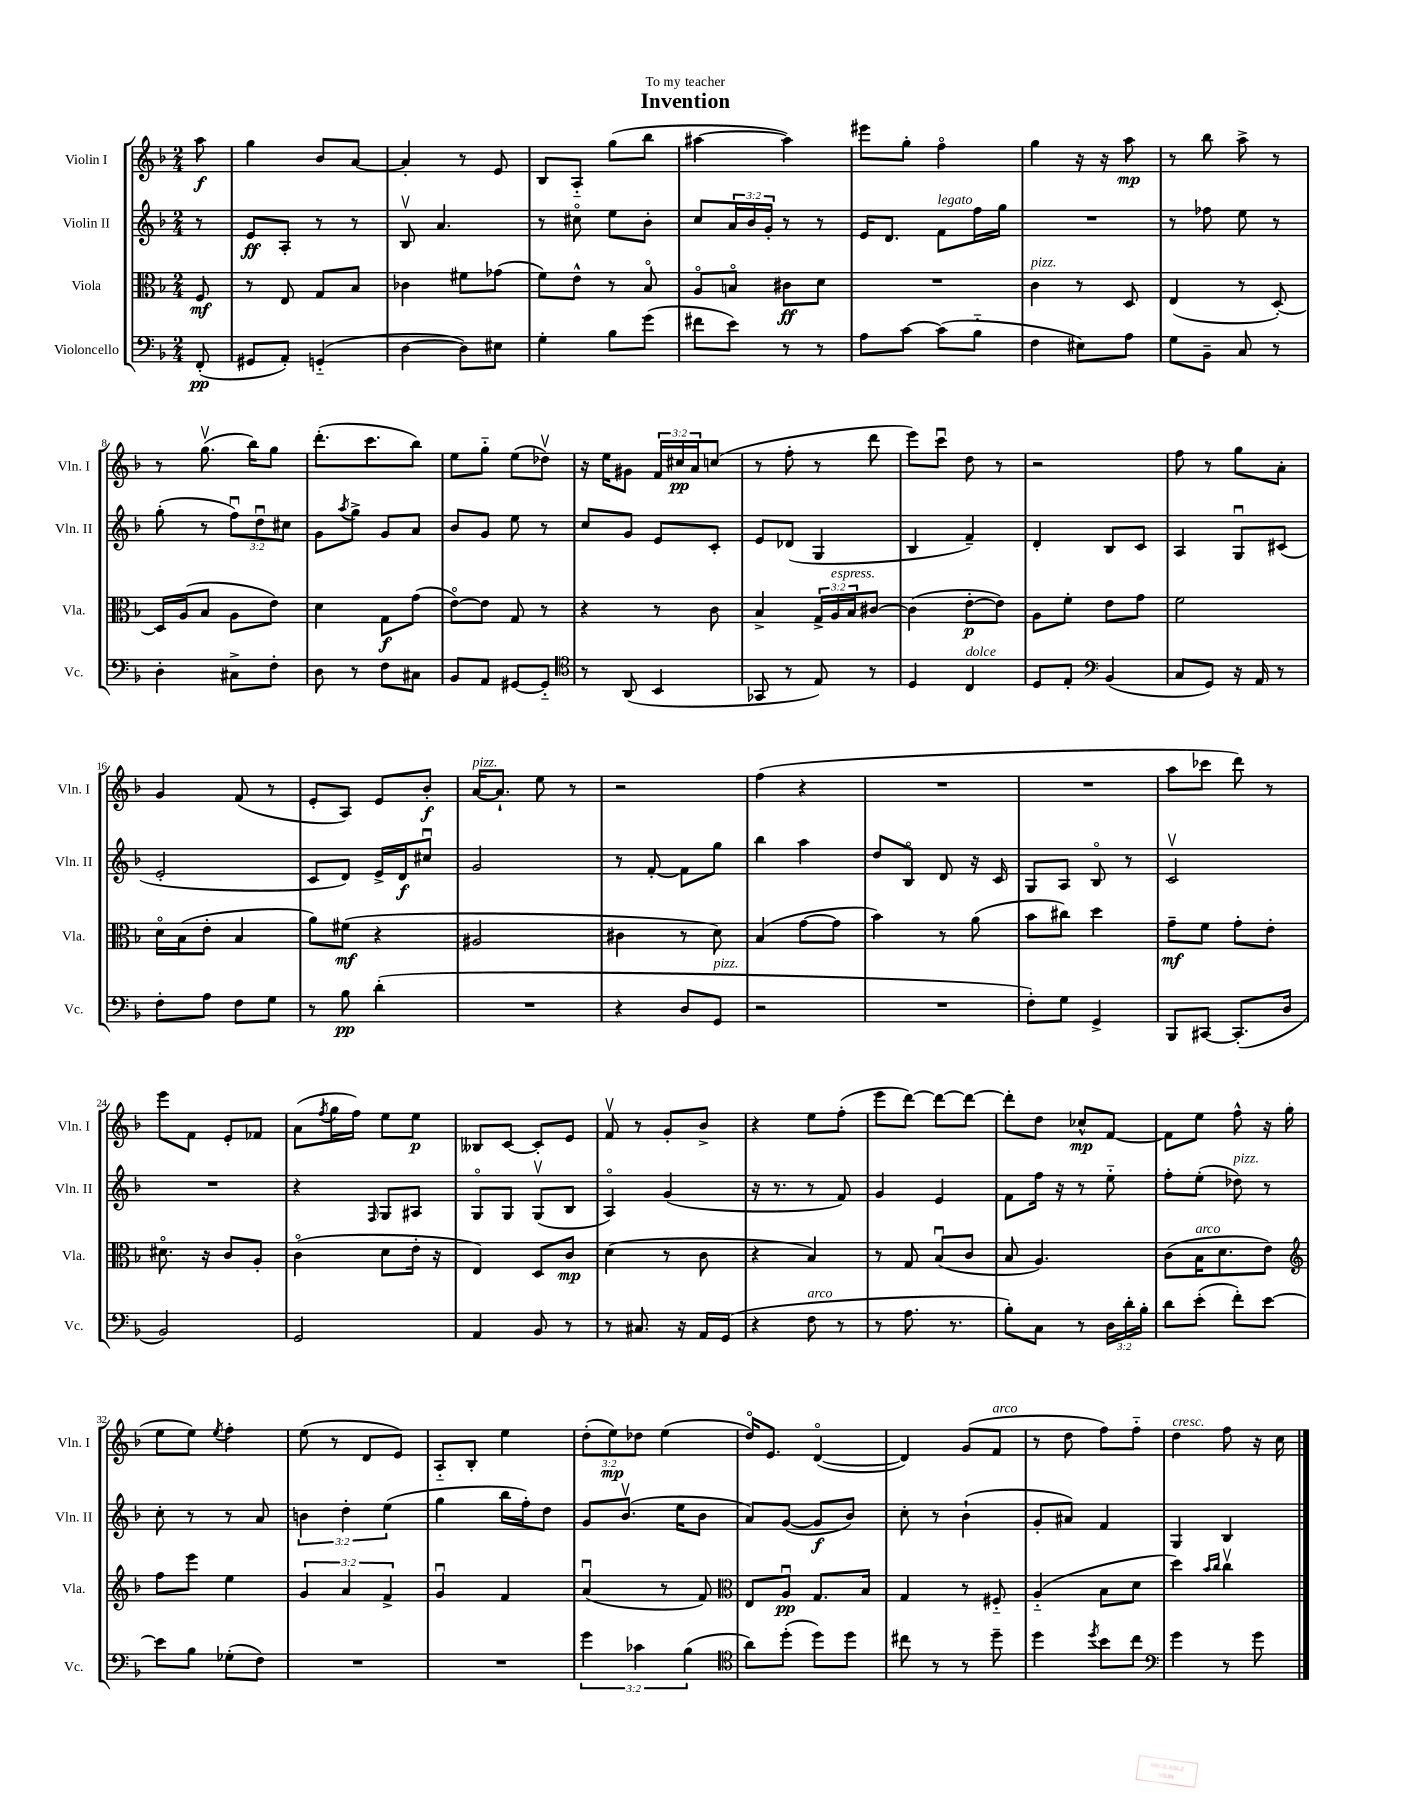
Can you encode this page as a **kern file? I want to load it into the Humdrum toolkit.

**kern	**kern	**kern	**kern
*staff4	*staff3	*staff2	*staff1
*clefF4	*clefC3	*clefG2	*clefG2
*k[b-]	*k[b-]	*k[b-]	*k[b-]
*M2/4	*M2/4	*M2/4	*M2/4
(8FF'	8F	8r	8aa
=	=	=	=
8GG#	8r	8e	4gg
8AA')	8E	8A'	.
(4GG'~	8G	8r	8b-
.	8B-	8r	[8a
=	=	=	=
[4D	4c-	8B-v	4a']
.	.	4.a	.
8D])	8f#	.	8r
8E#	(8g-	.	8e
=	=	=	=
4G'	8f)	8r	8B-
.	8e^^	8cc#o	8A'~
8B-	8r	8ee	(8gg
(8g	8B-o	8b-'	8bb-
=	=	=	=
8f#	8Ao	8cc	[4aa#
8e)	8Bo	24a	.
.	.	24b-	.
.	.	24g'	.
8r	8c#	8r	4aa#])
8r	8d	8r	.
=	=	=	=
8A	2r	16e	8eee#
.	.	8.d	.
[8c	.	.	8gg'
(8c]	.	8f	4ffo
8B-'~	.	16ff	.
.	.	16gg	.
=	=	=	=
4F	4c	2r	4gg
8E#)	8r	.	16r
.	.	.	16r
8A	8D	.	8aa
=	=	=	=
8G	(4E	8r	8r
8BB-~	.	8ff-	8bb-
8C	8r	8ee	8aa^
8r	[8D')	8r	8r
=	=	=	=
4D'	16D]	(8gg'	8r
.	(16A	.	.
.	8B-	8r	(8.ggv
8C#^	8A	12ffu)	.
.	.	.	16bb-)
.	.	12ddu	.
8F'	8e)	.	8gg
.	.	12cc#	.
=	=	=	=
8D	4d	8g	(8.ddd'
.	.	8qaa	.
8r	.	8gg^	.
.	.	.	8.ccc
8F	8G	8g	.
8C#	(8g	8a	8bb-)
=	=	=	=
8BB-	[8eo)	8b-	8ee
8AA	8e]	8g	8gg'~
[8GG#	8G	8ee	(8ee
8GG#'~]	8r	8r	8dd-v)
=	=	=	=
*clefC4	*	*	*
8r	4r	8cc	16r
.	.	.	16ee
(8AA	.	8g	8g#
4BB-	8r	8e	24f
.	.	.	24cc#
.	.	.	24a
.	8c	8c'	(8cc
=	=	=	=
8GG-	4B-^	8e	8r
8r	.	(8d-	8ff'
8E)	24G^	4G	8r
.	24A	.	.
.	24B-	.	.
8r	[8c#	.	8ddd
=	=	=	=
4D	(4c#]	4B-	8eee)
.	.	.	8cccu
4C	[8e'	4f~)	8dd
.	8e])	.	8r
=	=	=	=
8D	8A	4d'	2r
8E'	8f'	.	.
*clefF4	*	*	*
(4BB-	8e	8B-	.
.	8g	8c	.
=	=	=	=
8C	2f	4A	8ff
8GG)	.	.	8r
16r	.	8Gu	8gg
16AA	.	.	.
8r	.	(8c#	8a'
=	=	=	=
8F'	16do	2e'	4g
.	(16B-	.	.
8A	8e'	.	.
8F	4B-	.	(8f
8G	.	.	8r
=	=	=	=
8r	8a)	8c	8e'
8B-	(8f#	8d)	8A)
(4d'	4r	16e^	8e
.	.	16d	.
.	.	8cc#u	8b-'
=	=	=	=
2r	2A#	2g	[16a
.	.	.	8.a`]
.	.	.	8ee
.	.	.	8r
=	=	=	=
4r	4c#	8r	2r
.	.	[8f'	.
8D	8r	8f]	.
8GG	8d)	8gg	.
=	=	=	=
2r	(4B-	4bb-	(4ff
.	[8g	4aa	4r
.	8g]	.	.
=	=	=	=
2r	4b-)	8dd	2r
.	.	8B-o	.
.	8r	8d	.
.	(8a	16r	.
.	.	16c	.
=	=	=	=
8F')	8b-	8G	2r
8G	8cc#)	8A	.
4GG^	4dd	8B-o	.
.	.	8r	.
=	=	=	=
8BBB-	8g~	2cv	8aa
[8CC#	8f	.	8ccc-
(8.CC#']	8g'	.	8ddd)
.	8e'	.	8r
16D	.	.	.
=	=	=	=
2BB-)	8.d#o	2r	8eee
.	.	.	8f
.	16r	.	.
.	8c	.	8e'
.	8A'	.	8f-
=	=	=	=
2GG	(4co	4r	(8a
.	.	.	8qff
.	.	.	16gg
.	.	.	16ff)
.	.	16qqF	.
.	8d	8G	8ee
.	16e'	8A#	8ee
.	16r	.	.
=	=	=	=
4AA	4E)	8Go	8B--
.	.	8G	[8c
8BB-	8D	(8Gv	8c']
8r	8c	8B-	8e
=	=	=	=
8r	(4d	4Ao)	8fv
8.C#	.	.	8r
.	8r	(4g	8g'
16r	.	.	.
16AA	8c	.	8b-^
(16GG	.	.	.
=	=	=	=
4r	4r	16r	4r
.	.	8.r	.
8F	4B-)	8r	8ee
8r	.	8f)	(8ff'
=	=	=	=
8r	8r	4g	8eee
8.A	8G	.	[8ddd)
.	(8B-u	4e	8ddd_
8.r	.	.	.
.	8c	.	8ddd_
=	=	=	=
8B-')	8B-	8f	8ddd']
8C	4.A)	16ff	8dd
.	.	16r	.
8r	.	8r	8cc-^^
24D	.	8ee'~	[8f
24d'	.	.	.
24B-'	.	.	.
=	=	=	=
8d	(8c	8ff'	8f]
(8e'	16B-	(8ee'	8ee
.	8.d	.	.
8f')	.	8dd-)	8ff^^
[8e	8e)	8r	16r
.	.	.	(16gg
=	=	=	=
*	*clefG2	*	*
8e]	8ff	8cc'	8ee
8B-	8eee	8r	8ee)
.	.	.	8qee
(8G-'	4ee	8r	4ff'
8F)	.	8a	.
=	=	=	=
2r	6g	6b	(8ee
.	.	.	8r
.	6a	6dd'	.
.	.	.	8d
.	6f^	(6ee	.
.	.	.	8e)
=	=	=	=
2r	4gu	4gg	8A'~
.	.	.	8B-'
.	4f	16bb-	4ee
.	.	16ff')	.
.	.	8dd	.
=	=	=	=
6g	(4au	8g	(12dd'
.	.	.	12ee)
.	.	(8.b-v	.
6c-	.	.	12dd-
.	8r	.	(4ee
.	.	16ee	.
(6B-	.	.	.
.	8f)	8b-	.
=	=	=	=
*clefC4	*clefC3	*	*
8a)	8E	8a)	16ddo)
.	.	.	8.e
(8dd'	8Au	([8g	.
8dd)	8.G	8g]	([4do
8dd	.	8b-)	.
.	16B-	.	.
=	=	=	=
8cc#	4G	8cc'	4d])
8r	.	8r	.
8r	8r	(4b-`	(8g
8dd~	8F#'~	.	8f
=	=	=	=
4dd	(4A'~	8g'	8r
.	.	8a#)	8dd
8qdd	.	.	.
8b-	8B-	4f	8ff)
8cc	8d	.	8ff'~
=	=	=	=
*clefF4	*	*	*
4g	4dd)	4G	4dd
.	16qqb-	.	.
.	16qqcc	.	.
8r	4ccv	4B-	8ff
8g	.	.	16r
.	.	.	16cc
==	==	==	==
*-	*-	*-	*-
